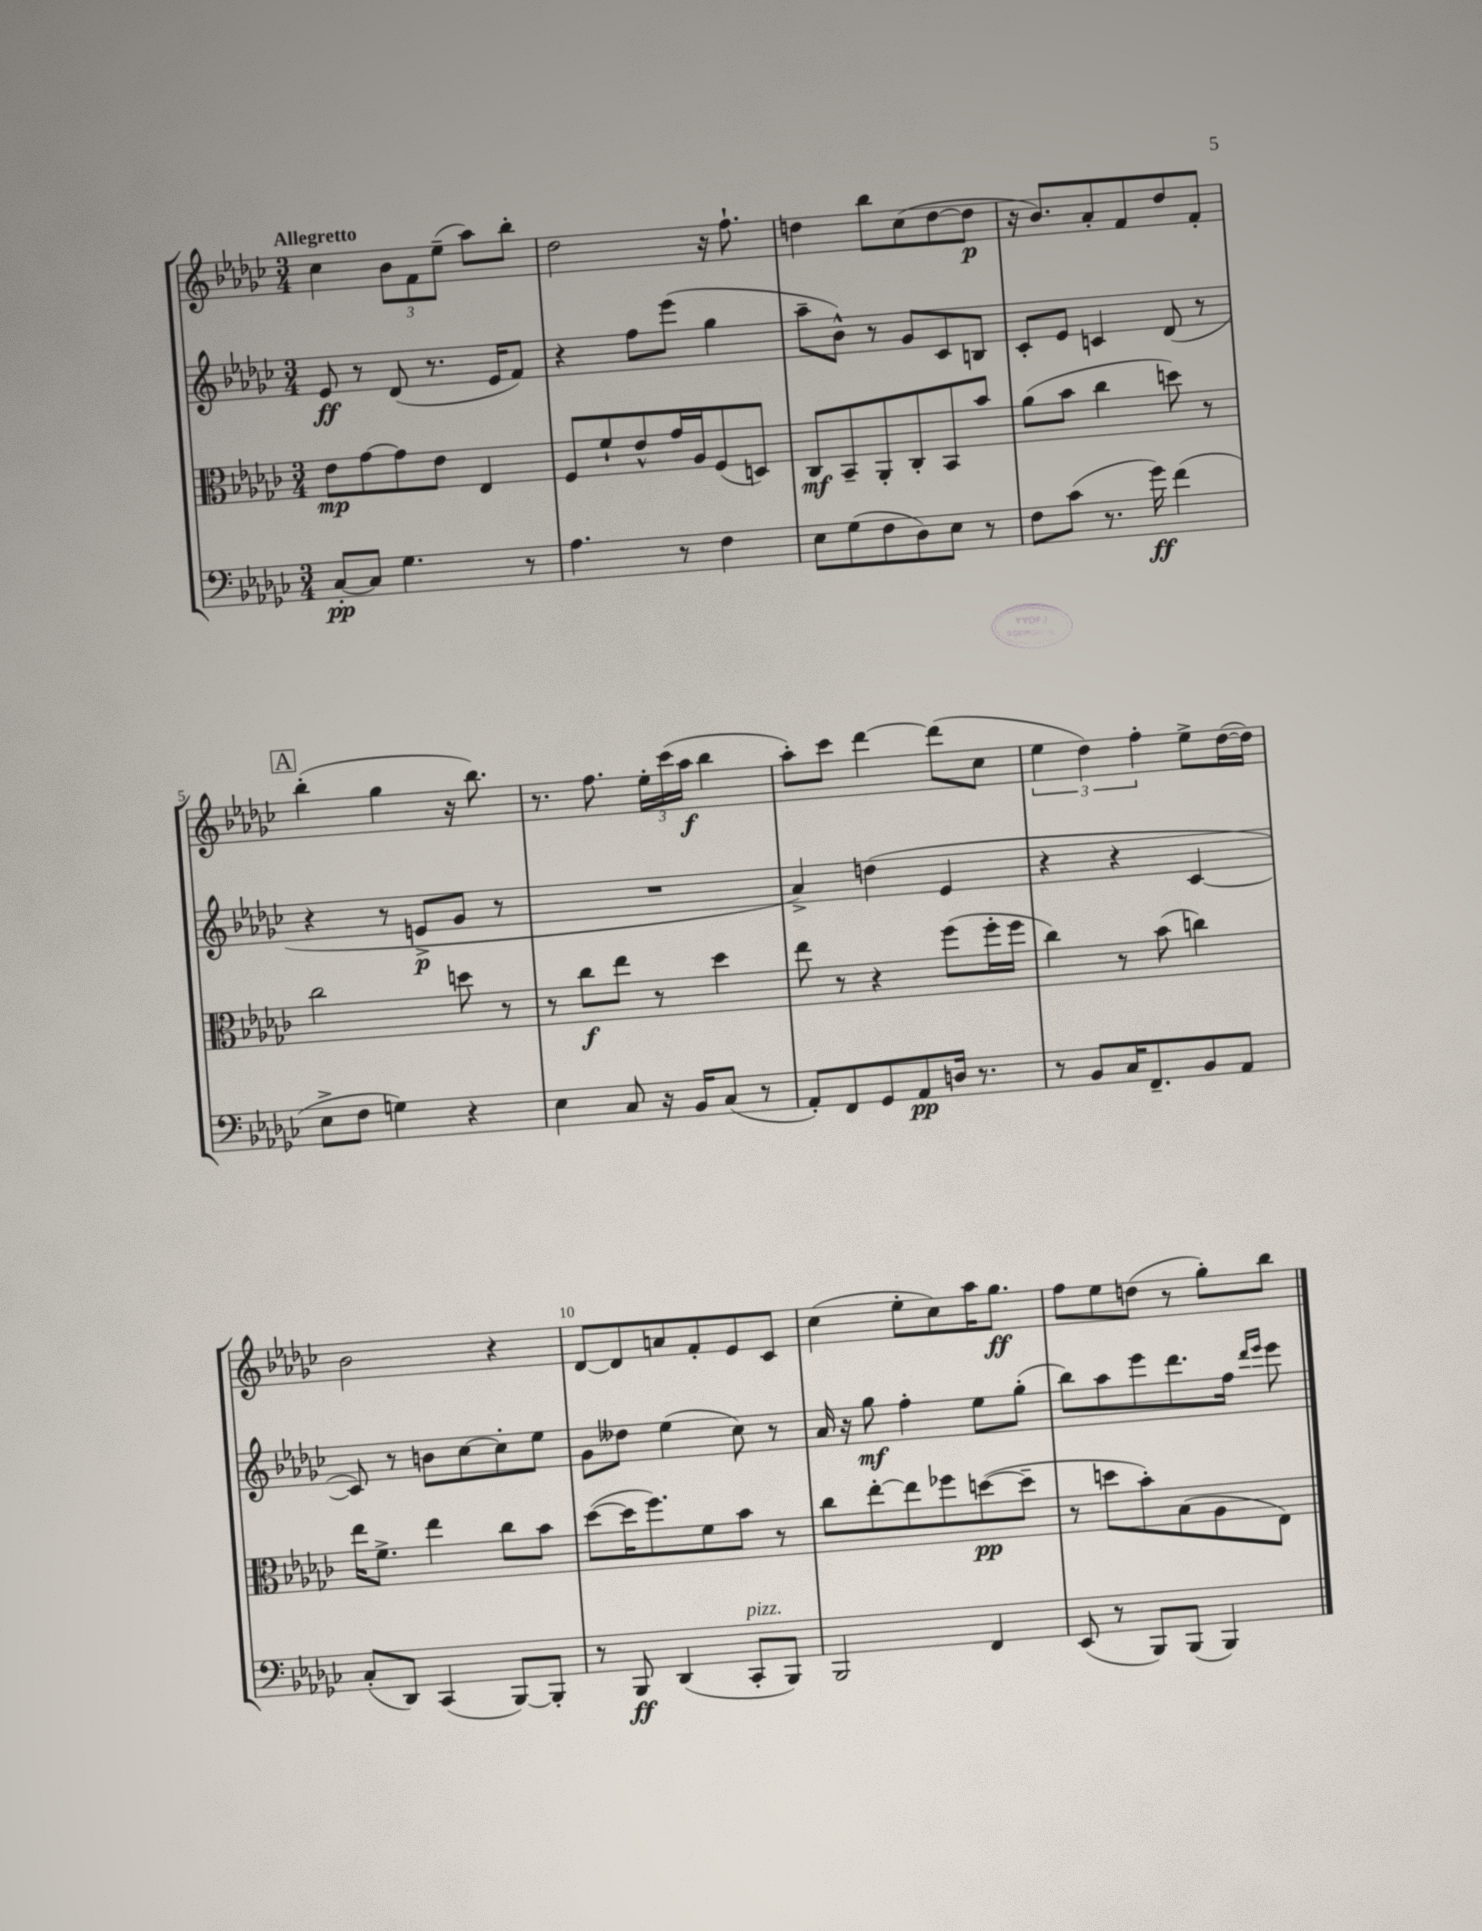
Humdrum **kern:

**kern	**kern	**kern	**kern
*staff4	*staff3	*staff2	*staff1
*clefF4	*clefC3	*clefG2	*clefG2
*k[b-e-a-d-g-c-]	*k[b-e-a-d-g-c-]	*k[b-e-a-d-g-c-]	*k[b-e-a-d-g-c-]
*M3/4	*M3/4	*M3/4	*M3/4
[8C-'/L	8e-\L	8e-/	4cc-\
8C-/]J	[8g-\	8r	.
4.G-\	8g-\]	(8d-/	12b-\L
.	.	.	12f\
.	8e-\J	8.r	.
.	.	.	(12ee-~\J
.	4E-/	.	8aa-\L)
.	.	16e-/LK	.
8r	.	8f/J)	8bb-'\J
=	=	=	=
4.A-\	8F/L	4r	2dd-\
.	8f`/	.	.
.	8e-^^/	8ff\L	.
8r	16g-/L	(8eee-\J	.
.	16A-/J	.	.
4F\	(8F/	4gg-\	16r
.	.	.	8.ff`\
.	8D/J)	.	.
=	=	=	=
8E-\L	8C-/L	8aa-~\L	4dd\
(8G-\	8BB-~/	8b-^^\J)	.
8F\	8AA-'/	8r	8bb-\L
8D-\)	8C-'/	8g-/L	(8cc-\
8E-\J	8BB-/	8c-/	[8dd\
8r	8b-/J	8B/J	8dd\]J
=	=	=	=
8F\L	(8a-\L	8c-'/L	16r
.	.	.	8.b-/L)
(8c-\J	8b-\J	8e-/J	.
8.r	4cc-\	4c/	8a-'/
.	.	.	8f/
16g-\)	.	.	.
(4f\	8dd\)	(8d-/	8dd-/
.	8r	8r	8f'/J
=	=	=	=
8E-^\L	2cc-\	4r	(4bb-'\
8F\J	.	.	.
4G\)	.	8r	4gg-\
.	.	8e^/L	.
4r	8dd\	8g-/J	16r
.	.	.	8.bb-\)
.	8r	8r	.
=	=	=	=
4E-\	8r	2.r	8.r
.	8cc-\L	.	.
.	.	.	8.ff\
8C-/	8ee-\J	.	.
16r	8r	.	24ee-'\LL
.	.	.	(24ccc-\
16BB-/LK	.	.	.
.	.	.	24aa-\JJ
(8C-/J	4dd-\	.	4bb-\
8r	.	.	.
=	=	=	=
8AA-'/L)	8ee-\	4a-^/)	8aa-'\L)
8FF/	8r	.	8ccc-\J
8GG-/	4r	(4dd\	[4ddd-\
8AA-/	.	.	.
16D/Jk	(8ff\L	4e-/	(8ddd-\]L
8.r	.	.	.
.	16ff'\L	.	8cc-\J
.	16ff\JJ	.	.
=	=	=	=
8r	4cc-\)	4r	6ee-\
8BB-/L	.	.	.
.	.	.	6dd-\)
16C-/K	8r	4r	.
8.FF~/	.	.	.
.	.	.	6ff'\
.	(8b-\	.	.
8BB-/	4cc\)	[4c-/	8ee-^\L
8AA-/J	.	.	([16dd-\L
.	.	.	16dd-\]JJ)
=	=	=	=
(8C-'/L	16ee-\LK	8c-/])	2b-\
.	8.f^\J	.	.
8DD-/J)	.	8r	.
(4CC-/	4ee-\	8b\L	.
.	.	[8cc-\	.
[8BBB-/L)	8cc-\L	8cc-'\]	4r
8BBB-'/]J	8b-\J	8ee-\J	.
=	=	=	=
8r	([8dd-\L	8g-\L	[8d-/L
8BBB-/	16dd-\]K	8dd--\J	8d-/]
.	8.ff\)	.	.
(4DD-/	.	(4ee-\	8a/
.	8f\	.	8f'/
8CC-'/L	8b-\J	8cc-\)	8e-/
8BBB-/J)	8r	8r	8c-/J
=	=	=	=
2BBB-/	8cc-\L	16a-/	(4cc-\
.	.	16r	.
.	[8ee-'\	8gg-\	.
.	8ee-\]	4ff'\	8ee-'\L
.	8ff-\	.	8cc-\)
4FF/	([8dd\	8ee-\L	16aa-\K
.	.	.	8.gg-\J
.	8dd~\]J	(8gg-'\J	.
=	=	=	=
(8EE-/	8r	8bb-\L)	8ff\L
8r	8dd\L	8aa-\	8ee-\
8BBB-/L)	8b-'\)	8eee-\	(8dd\J
(8BBB-/J	(8B-\	8.ddd-\	8r
4BBB-/)	8A-\	.	8gg-'\L)
.	.	16ff\Jk	.
.	.	16qqddd-/LL	.
.	.	16qqeee-/JJ	.
.	8E-\J)	8eee-\	8bb-\J
==	==	==	==
*-	*-	*-	*-
